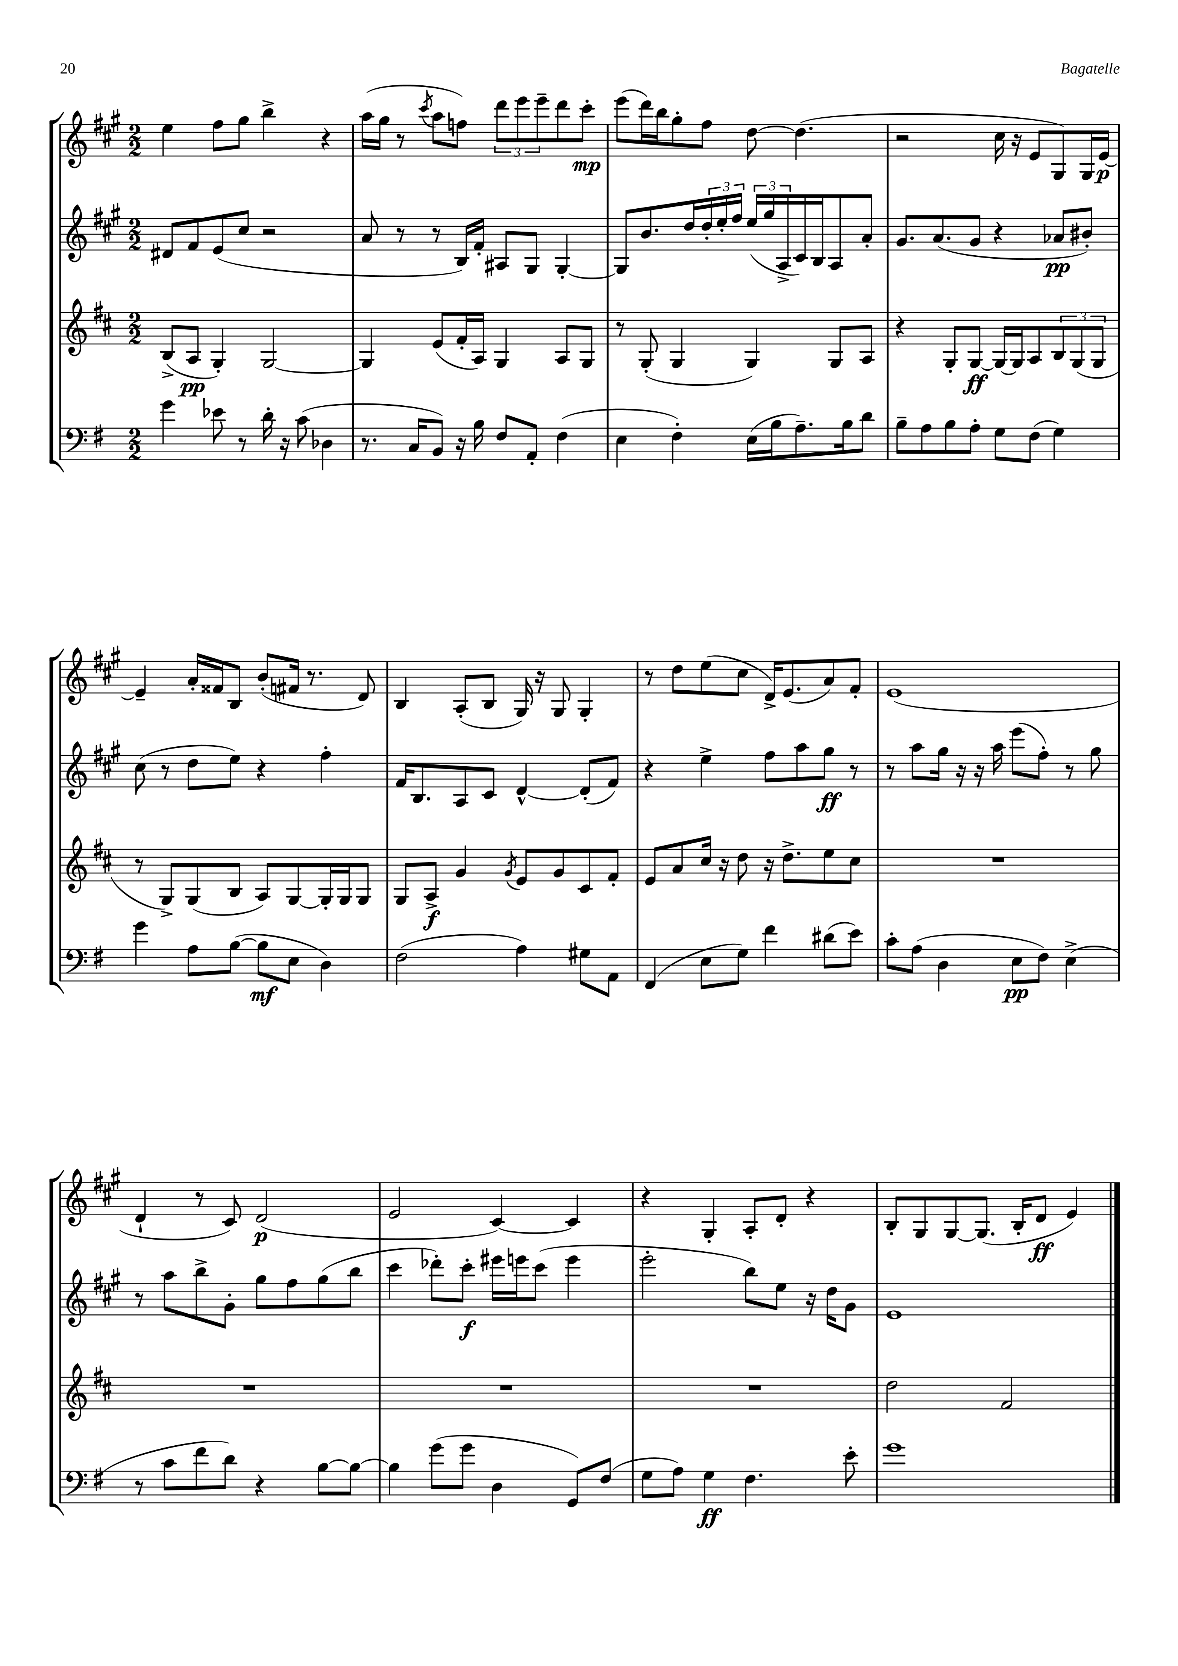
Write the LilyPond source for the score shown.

<<
\new StaffGroup <<
\new Staff = "s0" {
    \clef treble \key a \major \numericTimeSignature \time 2/2
    e''4 fis''8 gis''8 b''4-> r4 |
    a''16( gis''16 r8 \acciaccatura { cis'''8 } a''8 f''8) \tuplet 3/2 { d'''8 e'''8 e'''8-- } d'''8 cis'''8-.\mp |
    e'''8( d'''16) b''16 gis''8-. fis''8 d''8~ d''4.( |
    r2 cis''16 r16 e'8 gis8) gis16 e'16~\p |
    e'4-- a'16-. fisis'16 b8 b'8-.( fis'16 r8. d'8) |
    b4 a8-.( b8 gis16) r16 gis8 gis4-. |
    r8 d''8 e''8( cis''8 d'16->) e'8.( a'8) fis'8-. |
    e'1( |
    d'4-! r8 cis'8) d'2\p( |
    e'2 cis'4~) cis'4 |
    r4 gis4-. a8-. d'8-. r4 |
    b8-. gis8 gis8~ gis8.( b16-. d'8\ff e'4) \bar "|." |
}
\new Staff = "s1" {
    \clef treble \key a \major \numericTimeSignature \time 2/2
    dis'8 fis'8 e'8( cis''8 r2 |
    a'8 r8 r8 b16) fis'16-. ais8 gis8 gis4~-. |
    gis8 b'8. d''16 \tuplet 3/2 { d''16-. e''16-. fis''16 } \tuplet 3/2 { e''16( gis''16 a16-> } cis'16) b16 a8 a'8-. |
    gis'8. a'8.( gis'8 r4 aes'8\pp bis'8-.) |
    cis''8( r8 d''8 e''8) r4 fis''4-. |
    fis'16 b8. a8 cis'8 d'4~-^ d'8-.( fis'8) |
    r4 e''4-> fis''8 a''8 gis''8\ff r8 |
    r8 a''8 gis''16 r16 r16 a''16 e'''8( fis''8-.) r8 gis''8 |
    r8 a''8 b''8-> gis'8-. gis''8 fis''8 gis''8( b''8 |
    cis'''4 des'''8-.) cis'''8-.\f eis'''16 e'''16 cis'''8( e'''4 |
    e'''2-. b''8) e''8 r16 d''16 gis'8 |
    e'1 \bar "|." |
}
\new Staff = "s2" {
    \clef treble \key d \major \numericTimeSignature \time 2/2
    b8->( a8\pp g4-.) g2~ |
    g4 e'8( fis'16-. a16) g4 a8 g8 |
    r8 g8-.( g4 g4) g8 a8 |
    r4 g8-. g8~\ff g16~ g16 a8 \tuplet 3/2 { b8 g8( g8 } |
    r8 g8->) g8( b8 a8) g8~ g16-. g16 g8 |
    g8 a8->\f g'4 \acciaccatura { g'8 } e'8 g'8 cis'8 fis'8-. |
    e'8 a'8 cis''16 r16 d''8 r16 d''8.-> e''8 cis''8 |
    R1 |
    R1 |
    R1 |
    R1 |
    d''2 fis'2 \bar "|." |
}
\new Staff = "s3" {
    \clef bass \key g \major \numericTimeSignature \time 2/2
    g'4 ees'8 r8 d'16-. r16 c'8( des4 |
    r8. c16 b,8) r16 b16 fis8 a,8-. fis4( |
    e4 fis4-.) e16( b16 a8.--) b16 d'8 |
    b8-- a8 b8 a8-. g8 fis8( g4) |
    g'4 a8 b8~( b8\mf e8 d4) |
    fis2( a4) gis8 a,8 |
    fis,4( e8 g8) fis'4 dis'8( e'8) |
    c'8-. a8( d4 e8\pp fis8) e4->( |
    r8 c'8 fis'8 d'8) r4 b8~ b8~ |
    b4 g'8( g'8 d4 g,8) fis8( |
    g8 a8) g4\ff fis4. e'8-. |
    g'1 \bar "|." |
}
>>
>>
\layout { \context { \Score \remove "Bar_number_engraver" } }
